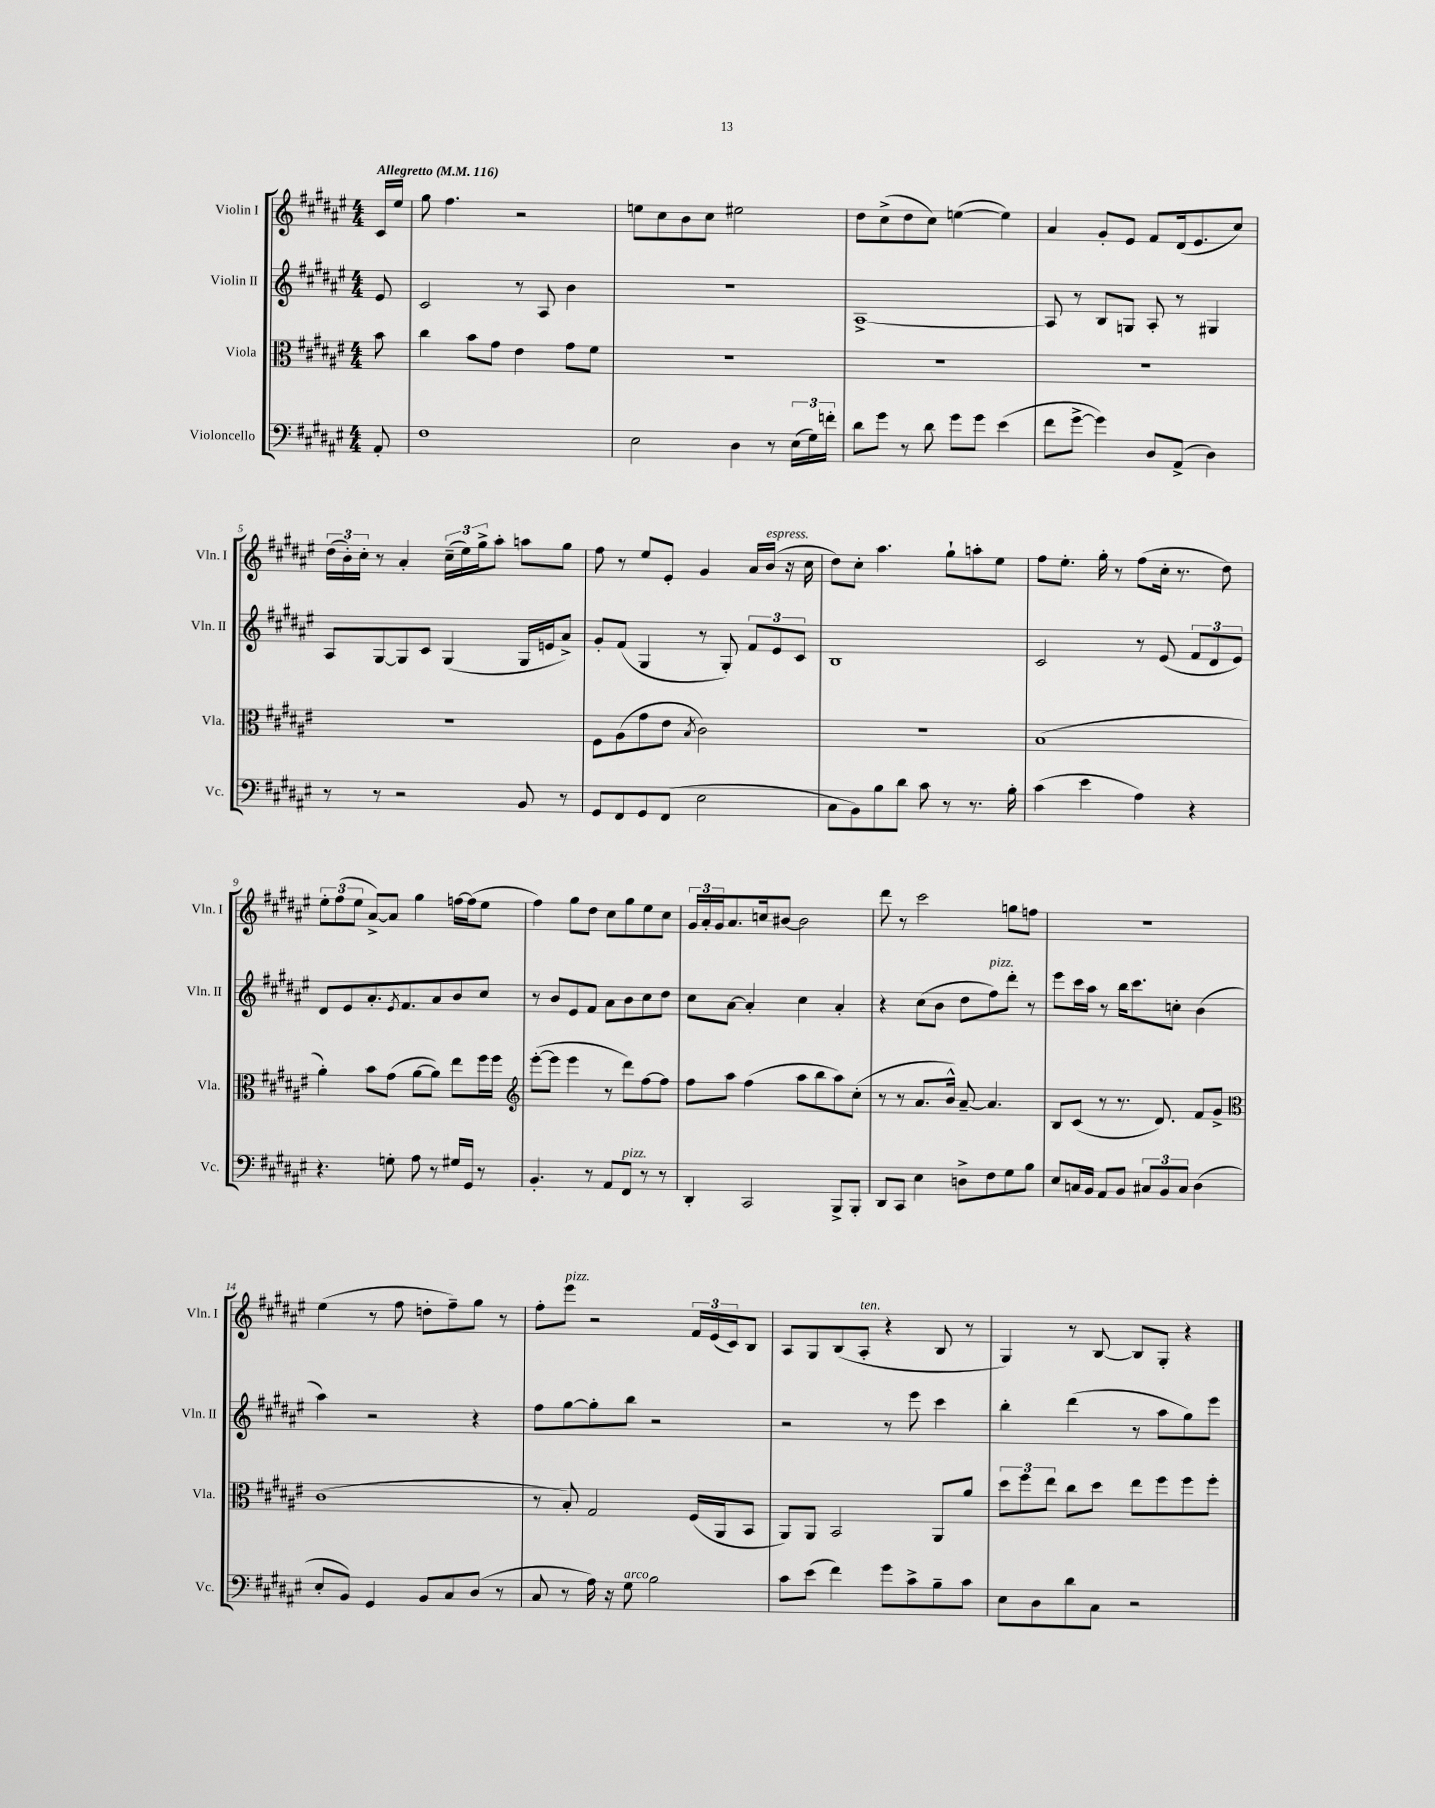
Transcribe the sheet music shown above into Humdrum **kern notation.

**kern	**kern	**kern	**kern
*staff4	*staff3	*staff2	*staff1
*clefF4	*clefC3	*clefG2	*clefG2
*k[f#c#g#d#a#e#]	*k[f#c#g#d#a#e#]	*k[f#c#g#d#a#e#]	*k[f#c#g#d#a#e#]
*M4/4	*M4/4	*M4/4	*M4/4
*MM116	*MM116	*MM116	*MM116
8AA#'	8b	8e#	16c#
.	.	.	16ee#
=	=	=	=
1F#	4cc#	2c#	8gg#
.	.	.	4.ff#
.	8b	.	.
.	8g#	.	.
.	4e#	8r	2r
.	.	8A#	.
.	8g#	4b	.
.	8f#	.	.
=	=	=	=
2E#	1r	1r	8ee
.	.	.	8cc#
.	.	.	8b
.	.	.	8cc#
4D#	.	.	2ee#
8r	.	.	.
(24E#	.	.	.
24G#)	.	.	.
24f'	.	.	.
=	=	=	=
8d#	1r	[1A#^	8dd#
8g#	.	.	(8cc#^
8r	.	.	8dd#
8d#	.	.	8cc#)
8g#	.	.	([4ee
8g#	.	.	.
(4e#	.	.	4ee])
=	=	=	=
8f#	1r	8A#]	4a#
[8g#^	.	8r	.
4g#])	.	8B	8g#'
.	.	8G	8e#
8D#	.	8A#'	8f#
(8AA#^	.	8r	(16d#
.	.	.	8.e#
4D#)	.	4G#	.
.	.	.	8cc#)
=	=	=	=
8r	1r	8A#	(24dd#
.	.	.	24b')
.	.	.	24cc#'
8r	.	[8G#	8r
2r	.	8G#]	4a#'
.	.	8c#	.
.	.	(4G#	(24cc#~
.	.	.	24ee#)
.	.	.	24gg#^
.	.	.	8aa#'
8BB	.	16G#	8aa
.	.	16e	.
8r	.	8a#^)	8gg#
=	=	=	=
8GG#	8F#	8g#'	8ff#
8FF#	(8A#	(8f#	8r
8GG#	8g#	4G#	8ee#
(8FF#	8e#	.	8e#'
.	8qB	.	.
2E#	2c#)	8r	4g#
.	.	8G#')	.
.	.	12f#	16a#
.	.	.	(16b
.	.	12e#	.
.	.	.	16r
.	.	12c#	.
.	.	.	16cc#
=	=	=	=
8C#	1r	1B	8dd#)
8BB)	.	.	8cc#'
8B	.	.	4.aa#
8d#	.	.	.
8c#	.	.	.
8r	.	.	8gg#`
8.r	.	.	8aa'
.	.	.	8ee#
16B'	.	.	.
=	=	=	=
(4c#	(1B	2c#	8ff#
.	.	.	8.ee#'
4e#	.	.	.
.	.	.	16gg#'
.	.	.	8r
4A#)	.	8r	(8ff#
.	.	(8e#	16cc#'
.	.	.	8.r
4r	.	12f#	.
.	.	12d#	.
.	.	.	8dd#)
.	.	12e#)	.
=	=	=	=
4.r	4a#')	8d#	12ee#'
.	.	.	(12ff#
.	.	8e#	.
.	.	.	12ee#
.	8b	8.a#'	[8a#^)
8G'	(8g#	.	8a#]
.	.	8qe#	.
.	.	8.f#	.
8A#	[8a#	.	4gg#
8r	8a#])	8a#	.
16G#	8ee#	8b	[16ff
16GG#	.	.	(16ff]
8r	16ff#	8cc#	8ee#
.	16ff#	.	.
=	=	=	=
*	*clefG2	*	*
4.BB'	([8eee#'	8r	4ff#)
.	8eee#]	8b	.
.	4eee#	8e#	8gg#
8r	.	8f#	8dd#
8AA#	8r	8a#	8cc#
8FF#	8ddd#)	8b	8gg#
8r	[8ff#	8cc#	8ee#
8r	8ff#]	8dd#	8cc#
=	=	=	=
4DD#'	8ff#	8cc#	24g#
.	.	.	24a#'
.	.	.	24g#
.	8aa#	[8a#	8.a#
2CC#	(4ff#	4a#']	.
.	.	.	16cc
.	.	.	[8b#
.	8aa#	4cc#	2b#]
.	8bb	.	.
8BBB^	8aa#)	4a#'	.
8BBB'	(8cc#'	.	.
=	=	=	=
8DD#	8r	4r	8ddd#
8CC#	8r	.	8r
4E#	8.a#	(8cc#	2ccc#
.	.	8b	.
.	16b^^)	.	.
8D^	[8a#~	8dd#	.
8F#	4.a#]	8ff#)	.
8G#	.	8ddd#'	8gg
8B	.	8r	8ff
=	=	=	=
8E#	8B	8eee#	1r
16C	(8c#	16ccc#	.
16BB	.	16aa#	.
8AA#	8r	8r	.
8BB	8.r	16bb	.
.	.	8.ccc#	.
12C#	.	.	.
.	8.d#)	.	.
12BB	.	.	.
.	.	8cc'	.
12C#	.	.	.
(4D#	8f#	(4b	.
.	8g#^	.	.
=	=	=	=
*	*clefC3	*	*
8E#'	(1c#	4aa#)	(4ee#
8BB)	.	.	.
4GG#	.	2r	8r
.	.	.	8ff#
8BB	.	.	8dd'
8C#	.	.	8ff#~)
(8D#	.	4r	8gg#
8r	.	.	8r
=	=	=	=
8C#	8r	8ff#	8ff#'
8r	8B')	[8gg#	8eee#
16A#)	2G#	8gg#']	2r
16r	.	.	.
8G#	.	8bb	.
2B	.	2r	.
.	(16F#	.	24f#
.	.	.	(24e#
.	16AA#	.	.
.	.	.	24c#)
.	8BB	.	8B
=	=	=	=
8c#	8AA#)	2r	8A#
(8e#	8AA#	.	8G#
4f#)	2BB	.	(8B
.	.	.	8A#'
8g#	.	8r	4r
8c#^	.	8eee#	.
8B~	8AA#	4ccc#	8B
8c#	8a#	.	8r
=	=	=	=
8E#	12dd#	4bb'	4G#)
.	12ff#	.	.
8D#	.	.	.
.	12ee#	.	.
8d#	8cc#	(4ddd#	8r
8C#	8dd#	.	[8B
2r	8ee#	8r	8B]
.	8ff#	8aa#	8G#'
.	8ff#	8gg#)	4r
.	8ff#'	8eee#	.
==	==	==	==
*-	*-	*-	*-
